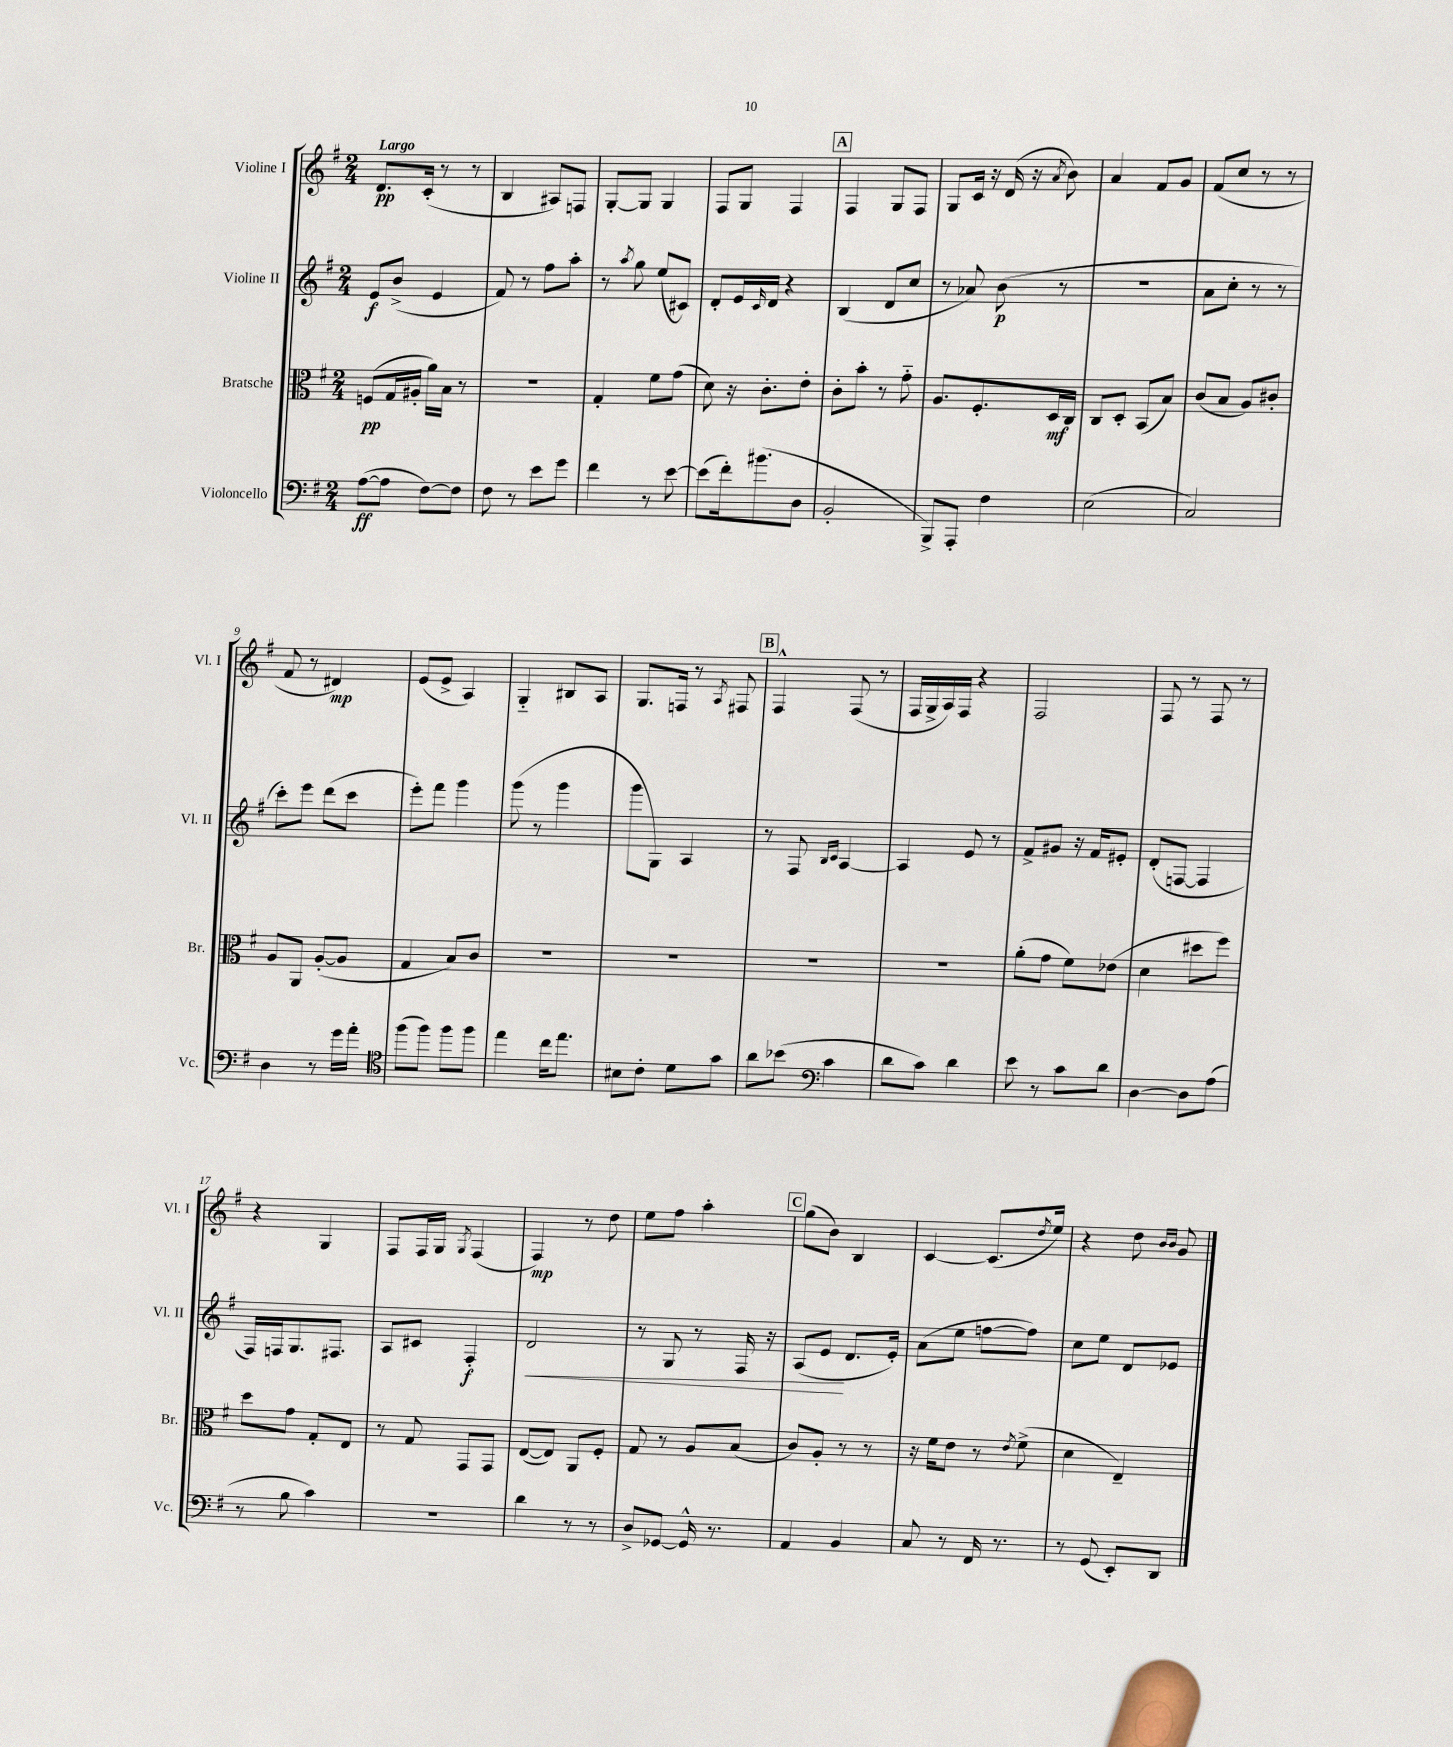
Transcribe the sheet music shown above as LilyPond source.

<<
\new StaffGroup <<
\new Staff = "s0" \with { instrumentName = "Violine I" shortInstrumentName = "Vl. I" } {
    \clef treble \key g \major \numericTimeSignature \time 2/4 \tempo "Largo"
    d'8.\pp c'16-.( r8 r8 |
    b4 ais8) f8 |
    g8~-. g8 g4 |
    fis8 g8 fis4 |
    \mark \markup { \box "A" } fis4 g8 fis8 |
    g8 c'16 r16 d'16( r16 \acciaccatura { a'8 } b'8) |
    a'4 fis'8 g'8 |
    fis'8( c''8 r8 r8 |
    fis'8 r8 dis'4\mp) |
    e'8( e'8-> a4) |
    g4-_ bis8 a8 |
    g8. f16 r8 \acciaccatura { a8 } fis8 |
    \mark \markup { \box "B" } fis4-^ fis8( r8 |
    fis16 g16-> a16) fis16 r4 |
    fis2 |
    fis8 r8 fis8 r8 |
    r4 g4 |
    fis8 fis16 g16 \acciaccatura { g8 } fis4( |
    fis4\mp) r8 d''8 |
    e''8 fis''8 a''4-. |
    \mark \markup { \box "C" } g''8( b'8) b4 |
    c'4~ c'8.( \acciaccatura { d''8 } e''16) |
    r4 d''8 \grace { b'16 b'16 } g'8 \bar "|." |
}
\new Staff = "s1" \with { instrumentName = "Violine II" shortInstrumentName = "Vl. II" } {
    \clef treble \key g \major \numericTimeSignature \time 2/4
    e'8\f b'8->( e'4 |
    fis'8) r8 fis''8 a''8-. |
    r8 \acciaccatura { a''8 } g''8 e''8( cis'8) |
    d'8-. e'16 \grace { c'16 } d'16 r4 |
    \mark \markup { \box "A" } b4( d'8 c''8 |
    r8 aes'8) b'8\p( r8 |
    R2 |
    a'8 c''8-. r8 r8 |
    c'''8-.) e'''8 d'''8( c'''8 |
    e'''8-.) fis'''8 g'''4 |
    g'''8( r8 g'''4 |
    g'''8 g8) a4 |
    \mark \markup { \box "B" } r8 fis8 \grace { b16 c'16 } a4~ |
    a4 e'8 r8 |
    fis'8-> gis'8 r16 fis'16 eis'8-. |
    d'8-.( f8~ f4 |
    fis16) f16 g8. fis8. |
    a8 cis'8 fis4-.\f |
    d'2\< |
    r8 g8 r8 fis16 r16 |
    \mark \markup { \box "C" } a8( e'8\! d'8. e'16-.) |
    a'8( e''8 f''8~ f''8) |
    c''8 e''8 d'8 ees'8 \bar "|." |
}
\new Staff = "s2" \with { instrumentName = "Bratsche" shortInstrumentName = "Br." } {
    \clef alto \key g \major \numericTimeSignature \time 2/4
    f8\pp( g16 ais16-. a'16) b16 r8 |
    R2 |
    g4-. fis'8 g'8( |
    d'8) r16 c'8.-. e'8-. |
    \mark \markup { \box "A" } c'8-. b'8-. r8 g'8-_ |
    a8. fis8.-. d16\mf c16 |
    c8 d8-. b,8( b8) |
    c'8( b8 a8) cis'8-. |
    a8 a,8 a8~-.( a8 |
    g4 b8) c'8 |
    R2 |
    R2 |
    \mark \markup { \box "B" } R2 |
    R2 |
    a'8-.( g'8 fis'8) ees'8( |
    d'4 dis''8 fis''8) |
    d''8 g'8 g8-. e8 |
    r8 g8 g,8 g,8 |
    e8~( e8) a,8 fis8-. |
    g8 r8 a8 b8( |
    \mark \markup { \box "C" } c'8) a8-. r8 r8 |
    r16 fis'16 e'8 r8 \acciaccatura { e'8 } fis'8->( |
    d'4 e4--) \bar "|." |
}
\new Staff = "s3" \with { instrumentName = "Violoncello" shortInstrumentName = "Vc." } {
    \clef bass \key g \major \numericTimeSignature \time 2/4
    a8~\ff( a8 fis8~) fis8 |
    fis8 r8 e'8 g'8 |
    fis'4 r8 e'8~ |
    e'8( fis'16-.) bis'8.( d8 |
    \mark \markup { \box "A" } b,2-. |
    b,,8->) a,,8-. fis4 |
    e2( |
    c2) |
    d4 r8 g'16 a'16-. |
    \clef tenor fis''8( fis''8) fis''8 fis''8 |
    e''4 c''16 e''8. |
    bis8 c'8-. d'8 g'8 |
    \mark \markup { \box "B" } a'8 bes'8( \clef bass c'4 |
    d'8 c'8) d'4 |
    e'8 r8 c'8 d'8 |
    d4~ d8 a8( |
    r8 b8 c'4) |
    R2 |
    d'4 r8 r8 |
    d8-> ges,8~ ges,16-^ r8. |
    \mark \markup { \box "C" } a,4 b,4 |
    c8 r8 fis,16 r8. |
    r8 g,8( e,8-.) d,8 \bar "|." |
}
>>
>>
